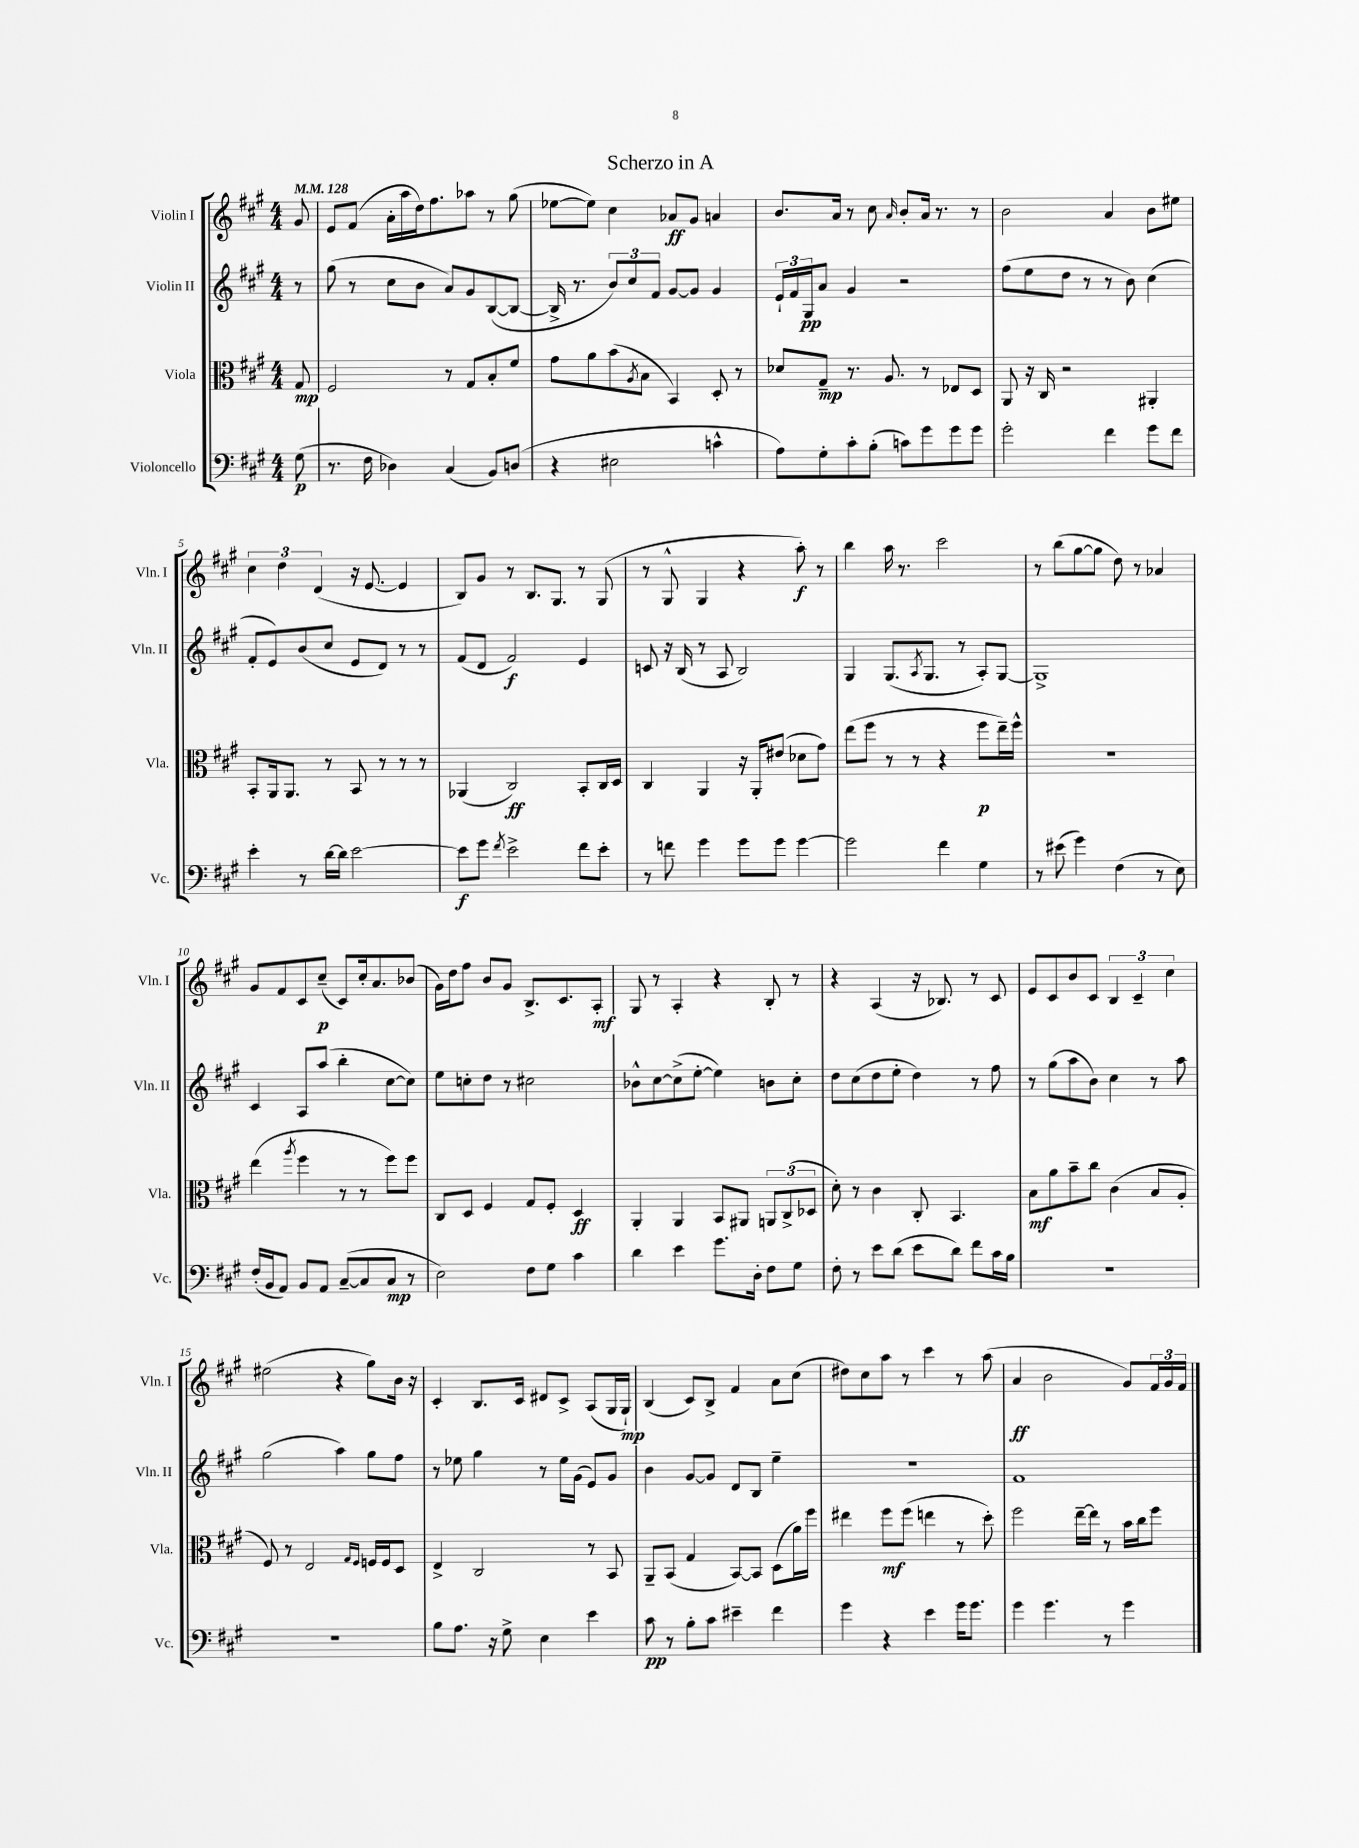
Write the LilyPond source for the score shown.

\header { title = "Scherzo in A" }
<<
\new StaffGroup <<
\new Staff = "s0" \with { instrumentName = "Violin I" shortInstrumentName = "Vln. I" } {
    \clef treble \key a \major \numericTimeSignature \time 4/4 \partial 8 \tempo 4 = 128
    gis'8 |
    e'8 fis'8( a'16-. a''16 d''16) fis''8. aes''8 r8 gis''8( |
    ees''8~ ees''8) cis''4 aes'8\ff gis'8 a'4 |
    b'8. a'16 r8 cis''8 \grace { a'16 } b'8-. a'16 r8. r8 |
    b'2 a'4 b'8 eis''8 |
    \tuplet 3/2 { cis''4 d''4 d'4( } r16 e'8.~ e'4 |
    b8) gis'8 r8 b8. gis8. r8 gis8( |
    r8 gis8-^ gis4 r4 a''8-.\f) r8 |
    b''4 a''16 r8. cis'''2 |
    r8 b''8( gis''8~ gis''8 d''8) r8 aes'4 |
    gis'8 fis'8 cis'8 cis''8--\p( cis'8) cis''16-. a'8. bes'8( |
    gis'16) d''16 fis''8 b'8 gis'8 b8.-> cis'8. a8-.\mf |
    gis8 r8 a4-. r4 b8-. r8 |
    r4 a4( r16 bes8.) r8 cis'8 |
    e'8 cis'8 b'8 cis'8 \tuplet 3/2 { b4 cis'4-- cis''4 } |
    eis''2( r4 gis''8) b'16 r16 |
    cis'4-. b8. cis'16 dis'8 cis'8-> a8( gis16 gis16-!\mp) |
    b4( cis'8) b8-> fis'4 a'8 cis''8( |
    dis''8) cis''8 a''8 r8 cis'''4 r8 a''8( |
    a'4\ff b'2 gis'8) \tuplet 3/2 { fis'16 gis'16 fis'16 } \bar "|." |
}
\new Staff = "s1" \with { instrumentName = "Violin II" shortInstrumentName = "Vln. II" } {
    \clef treble \key a \major \numericTimeSignature \time 4/4 \partial 8
    r8 |
    gis''8( r8 cis''8 b'8 a'8) gis'8 b8~( b8~ |
    b16-> r8. \tuplet 3/2 { b'8) cis''8 fis'8 } gis'8~ gis'8 gis'4 |
    \tuplet 3/2 { e'16-! fis'16 gis16\pp } a'8 gis'4 r2 |
    fis''8( e''8 d''8 r8 r8 b'8) cis''4( |
    fis'8-. e'8) b'8( cis''8 e'8 d'8) r8 r8 |
    fis'8( d'8 fis'2\f) e'4 |
    c'8 r16 b16( r8 a8 b2) |
    gis4 gis8.( \acciaccatura { a8 } gis8. r8 a8-.) gis8~ |
    gis1-> |
    cis'4 a8 a''8( b''4-. cis''8~ cis''8) |
    e''8 c''8-. d''8 r8 cis''2 |
    bes'8-^ cis''8~ cis''8->( e''8~-. e''4) b'8 cis''8-. |
    d''8 cis''8( d''8 e''8-. d''4) r8 fis''8 |
    r8 gis''8( a''8 b'8) cis''4 r8 a''8 |
    gis''2( a''4) gis''8 fis''8 |
    r8 ees''8 gis''4 r8 ees''16 gis'16( e'8) gis'8 |
    b'4 gis'8~ gis'8 d'8 b8 e''4-- |
    r1 |
    fis'1 \bar "|." |
}
\new Staff = "s2" \with { instrumentName = "Viola" shortInstrumentName = "Vla." } {
    \clef alto \key a \major \numericTimeSignature \time 4/4 \partial 8
    gis8\mp |
    fis2 r8 gis8 b8-. fis'8 |
    gis'8 a'8 b'8( \acciaccatura { a8 } b8 b,4) d8-. r8 |
    des'8 gis8--\mp r8. a8. r8 ees8 d8 |
    a,8 r16 cis16 r2 ais,4-. |
    b,8-. a,16 a,8. r8 b,8 r8 r8 r8 |
    aes,4( cis2\ff) b,8-. cis16 d16 |
    cis4 a,4 r16 a,16-. eis'8( des'8 gis'8) |
    e''8( fis''8 r8 r8 r4 fis''8\p e''16--) fis''16-^ |
    r1 |
    e''4( \acciaccatura { a''8 } fis''4 r8 r8 fis''8) fis''8 |
    cis8 d8 fis4 gis8 fis8-. d4\ff |
    a,4-. a,4 b,8 ais,8 \tuplet 3/2 { a,8 cis8->( des8 } |
    d'8-.) r8 cis'4 cis8-. b,4. |
    b8\mf a'8 b'8-- cis''8 cis'4( b8 a8-. |
    fis8) r8 e2 \grace { gis16 fis16 } f16 f16 d8 |
    e4-> cis2 r8 b,8 |
    a,8-- b,8( gis4 b,8~) b,8 d8( a'16) fis''16 |
    eis''4 fis''8\mf fis''8( e''4 r8 d''8-.) |
    fis''2 e''16~-- e''16 r8 b'16 cis''16 fis''8 \bar "|." |
}
\new Staff = "s3" \with { instrumentName = "Violoncello" shortInstrumentName = "Vc." } {
    \clef bass \key a \major \numericTimeSignature \time 4/4 \partial 8
    gis8\p( |
    r8. fis16 des4) cis4( b,8) d8( |
    r4 eis2 c'4-^ |
    a8) gis8-. cis'8-. b8-.( c'8) gis'8 gis'8 gis'8 |
    gis'2-. fis'4 gis'8 fis'8 |
    e'4-. r8 d'16~ d'16 e'2~ |
    e'8\f gis'8 \acciaccatura { fis'8 } e'2-> fis'8 e'8-. |
    r8 f'8 gis'4 gis'8 gis'8 gis'4~ |
    gis'2 fis'4 gis4 |
    r8 eis'8( gis'4) fis4( r8 e8) |
    fis16-.( b,16 a,8) b,8 a,8 cis8~--( cis8 cis8\mp r8 |
    e2) fis8 gis8 cis'4 |
    d'4 e'4 gis'8. d16-. fis8 gis8 |
    fis8-. r8 e'8 d'8( e'8 d'8) fis'8 cis'16 b16 |
    R1 |
    R1 |
    b8 a8. r16 gis8-> e4 e'4 |
    cis'8\pp r8 b8-. cis'8 eis'4-- fis'4 |
    gis'4 r4 e'4 gis'16 gis'8. |
    gis'4 gis'4. r8 gis'4 \bar "|." |
}
>>
>>
